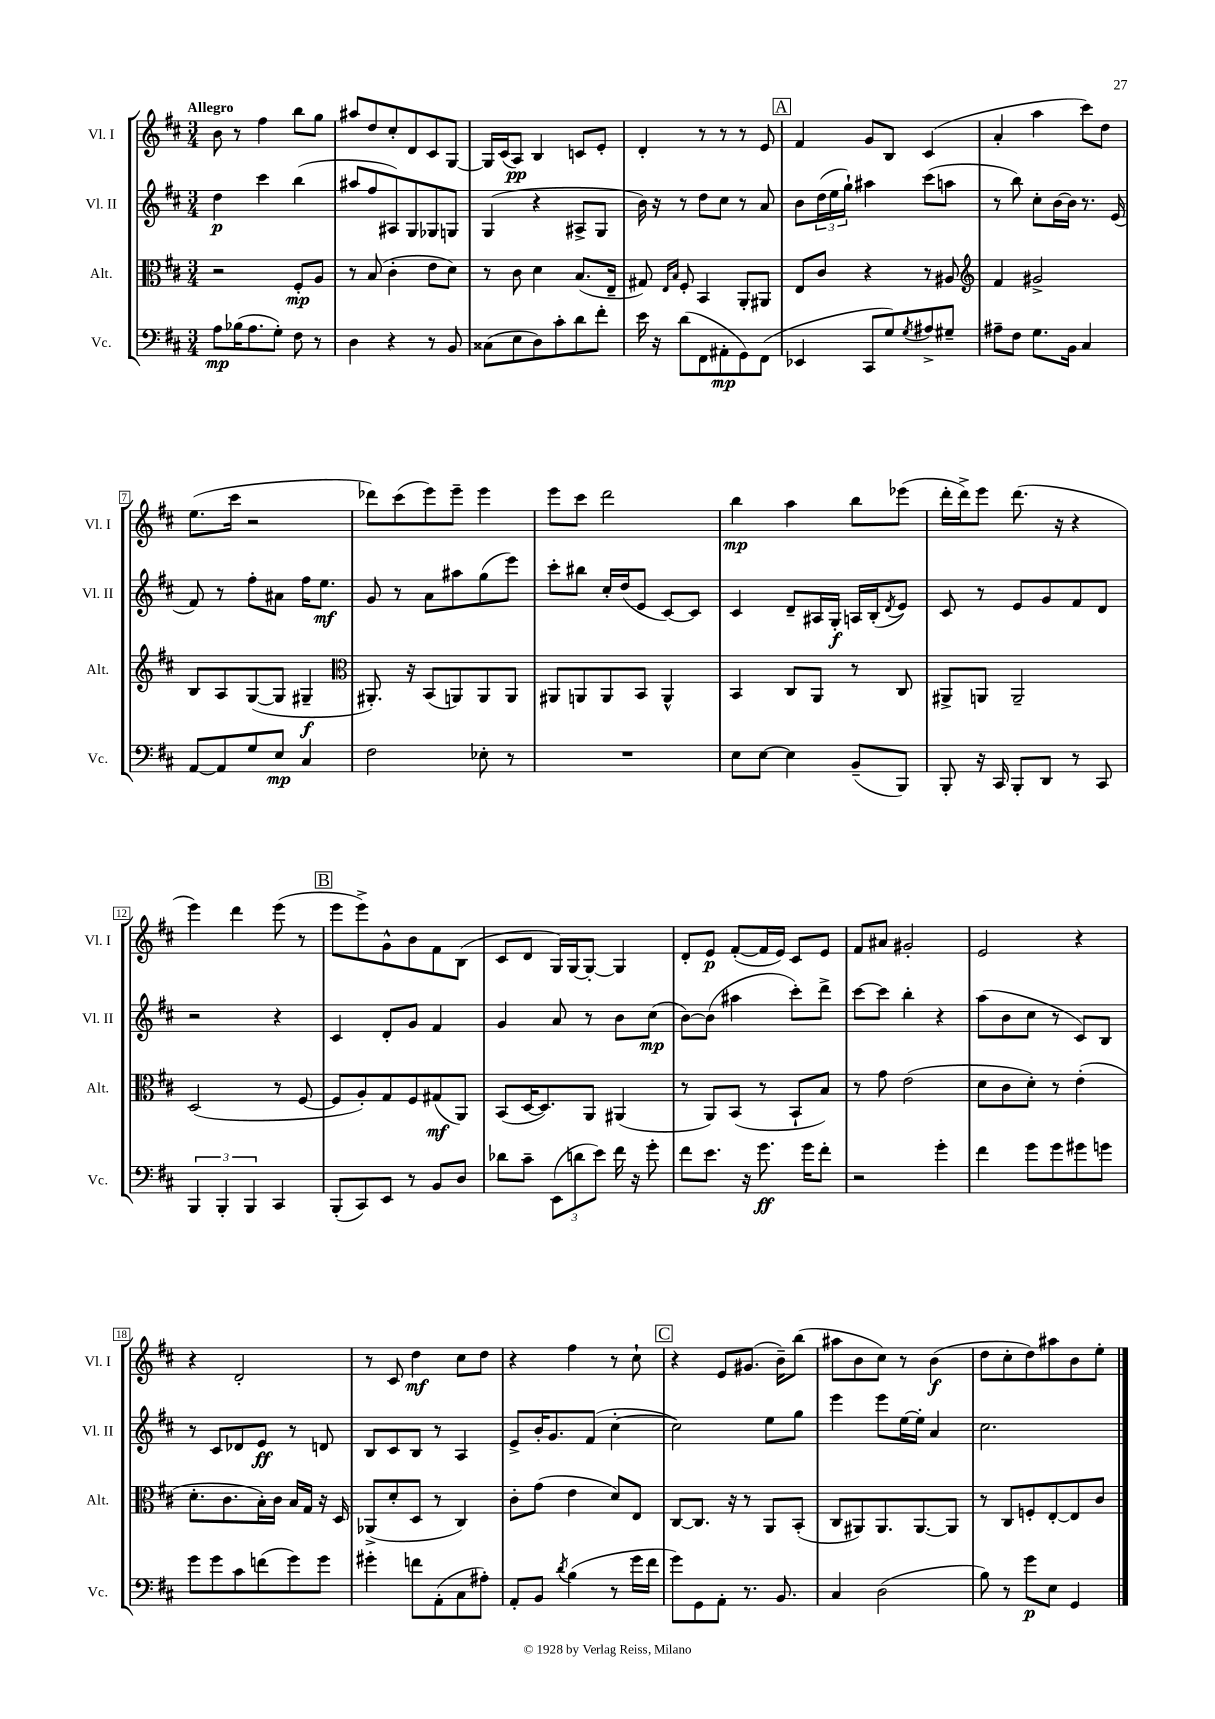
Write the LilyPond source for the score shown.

<<
\new StaffGroup <<
\new Staff = "s0" \with { instrumentName = "Vl. I" shortInstrumentName = "Vl. I" } {
    \clef treble \key d \major \numericTimeSignature \time 3/4 \tempo "Allegro"
    b'8 r8 fis''4 b''8 g''8 |
    ais''8 d''8 cis''8-. d'8 cis'8 g8~ |
    g16 cis'16( a8\pp) b4 c'8 e'8-. |
    d'4-. r8 r8 r8 e'8 |
    \mark \markup { \box "A" } fis'4 g'8 b8 cis'4( |
    a'4-. a''4 cis'''8) d''8 |
    e''8.( cis'''16 r2 |
    des'''8) cis'''8( e'''8) e'''8-- e'''4 |
    e'''8 cis'''8 d'''2 |
    b''4\mp a''4 b''8 ees'''8( |
    d'''16-. d'''16->) e'''8 d'''8.( r16 r4 |
    e'''4) d'''4 e'''8( r8 |
    \mark \markup { \box "B" } e'''8 e'''8->) g'8-^ b'8 fis'8 b8( |
    cis'8 d'8 g16) g16~ g8~-. g4 |
    d'8-. e'8\p fis'8~-.( fis'16 e'16) cis'8 e'8 |
    fis'8 ais'8 gis'2-. |
    e'2 r4 |
    r4 d'2-. |
    r8 cis'8 d''4\mf cis''8 d''8 |
    r4 fis''4 r8 cis''8-! |
    \mark \markup { \box "C" } r4 e'8 gis'8.( b'16--) b''8( |
    ais''8 b'8 cis''8) r8 b'4\f( |
    d''8 cis''8-. d''8) ais''8 b'8 e''8-. \bar "|." |
}
\new Staff = "s1" \with { instrumentName = "Vl. II" shortInstrumentName = "Vl. II" } {
    \clef treble \key d \major \numericTimeSignature \time 3/4
    d''4\p cis'''4 b''4( |
    ais''8 fis''8 ais8) g8 ges8 g8 |
    g4( r4 ais8-> g8 |
    b'16) r16 r8 d''8 cis''8 r8 a'8 |
    \mark \markup { \box "A" } b'8 \tuplet 3/2 { d''16( e''16 g''16-!) } ais''4 cis'''8( a''8 |
    r8 b''8) cis''8-. b'16~ b'16 r8. e'16( |
    fis'8) r8 fis''8-. ais'8 fis''16 e''8.\mf |
    g'8 r8 a'8 ais''8 g''8( e'''8) |
    cis'''8-. bis''8 cis''16-. d''16( e'8 cis'8~) cis'8 |
    cis'4 d'8-- ais16 g16-.\f a16 b16-.( \acciaccatura { d'8 } e'8) |
    cis'8 r8 e'8 g'8 fis'8 d'8 |
    r2 r4 |
    \mark \markup { \box "B" } cis'4 d'8-. g'8 fis'4 |
    g'4 a'8 r8 b'8 cis''8\mp( |
    b'8~) b'8( ais''4 cis'''8-.) d'''8-> |
    cis'''8~ cis'''8 b''4-. r4 |
    a''8( b'8 cis''8 r8 cis'8) b8 |
    r8 cis'8 des'8 e'8\ff r8 d'8 |
    b8 cis'8 b8 r8 a4 |
    e'8-> b'16-. g'8. fis'8( cis''4~-. |
    \mark \markup { \box "C" } cis''2) e''8 g''8 |
    e'''4 e'''8 e''16~ e''16-. a'4 |
    cis''2. \bar "|." |
}
\new Staff = "s2" \with { instrumentName = "Alt." shortInstrumentName = "Alt." } {
    \clef alto \key d \major \numericTimeSignature \time 3/4
    r2 fis8-.\mp a8 |
    r8 b8( cis'4-. e'8 d'8) |
    r8 cis'8 d'4 b8.( e16-- |
    gis8) \grace { e16 b16 } fis8-. b,4 a,8-. ais,8 |
    \mark \markup { \box "A" } e8 cis'8 r4 r8 ais8 |
    \clef treble fis'4 gis'2-> |
    b8 a8 g8~( g8 gis4--\f |
    \clef alto ais,8.-.) r16 b,8( a,8) a,8 a,8 |
    ais,8 a,8 a,8 b,8 a,4-^ |
    b,4 cis8 a,8 r8 cis8 |
    ais,8-> a,8 a,2-- |
    d2( r8 fis8~ |
    \mark \markup { \box "B" } fis8 a8-.) g8 fis8 gis8\mf( a,8) |
    b,8( d16~ d8.) a,8 ais,4( |
    r8 a,8) b,8( r8 b,8-! b8) |
    r8 g'8 e'2( |
    d'8 cis'8 d'8-.) r8 e'4-.( |
    d'8.-. cis'8. b16-.) cis'16 b16 g16 r16 d16 |
    aes,8->( d'8-. d8 r8 cis4) |
    cis'8-. g'8( e'4 d'8) e8 |
    \mark \markup { \box "C" } cis8~ cis8. r16 r8 a,8 b,8-.( |
    cis8 ais,8) ais,8. ais,8.~ ais,8 |
    r8 cis8 f8-. e8~-. e8 cis'8 \bar "|." |
}
\new Staff = "s3" \with { instrumentName = "Vc." shortInstrumentName = "Vc." } {
    \clef bass \key d \major \numericTimeSignature \time 3/4
    a8\mp bes16( a8. g8-.) fis8 r8 |
    d4 r4 r8 b,8 |
    cisis8( e8 d8) cis'8-. d'8 fis'8-. |
    e'16 r16 d'8( fis,8 ais,8-.\mp g,8) fis,8( |
    \mark \markup { \box "A" } ees,4 cis,8 g8) \acciaccatura { g8 } ais8-> gis8-- |
    ais8-- fis8 g8. b,16 cis4 |
    a,8~ a,8 g8 e8\mp cis4 |
    fis2 ees8-. r8 |
    R2. |
    e8 e8~ e4 b,8--( b,,8) |
    b,,8-. r16 cis,16 b,,8-. d,8 r8 cis,8 |
    \tuplet 3/2 { b,,4 b,,4-. b,,4 } cis,4 |
    \mark \markup { \box "B" } b,,8-.( cis,8) e,8 r8 b,8 d8 |
    des'8 cis'8-- \tuplet 3/2 { e,8( d'8 e'8) } fis'16 r16 g'8-. |
    fis'8 e'8. r16 g'8.\ff g'16 fis'8-. |
    r2 g'4-. |
    fis'4 g'8 g'8 gis'8 g'8 |
    g'8 g'8 cis'8 f'8( g'8) g'8 |
    gis'4-. f'8 a,8-.( cis8 ais8-.) |
    a,8-. b,8 \acciaccatura { d'8 } b4( r8 g'16 fis'16 |
    \mark \markup { \box "C" } g'8) g,8 a,8-. r8. b,8. |
    cis4 d2( |
    b8) r8 g'8\p e8 g,4 \bar "|." |
}
>>
>>
\layout { \context { \Score \override BarNumber.stencil = #(make-stencil-boxer 0.1 0.3 ly:text-interface::print) } }
